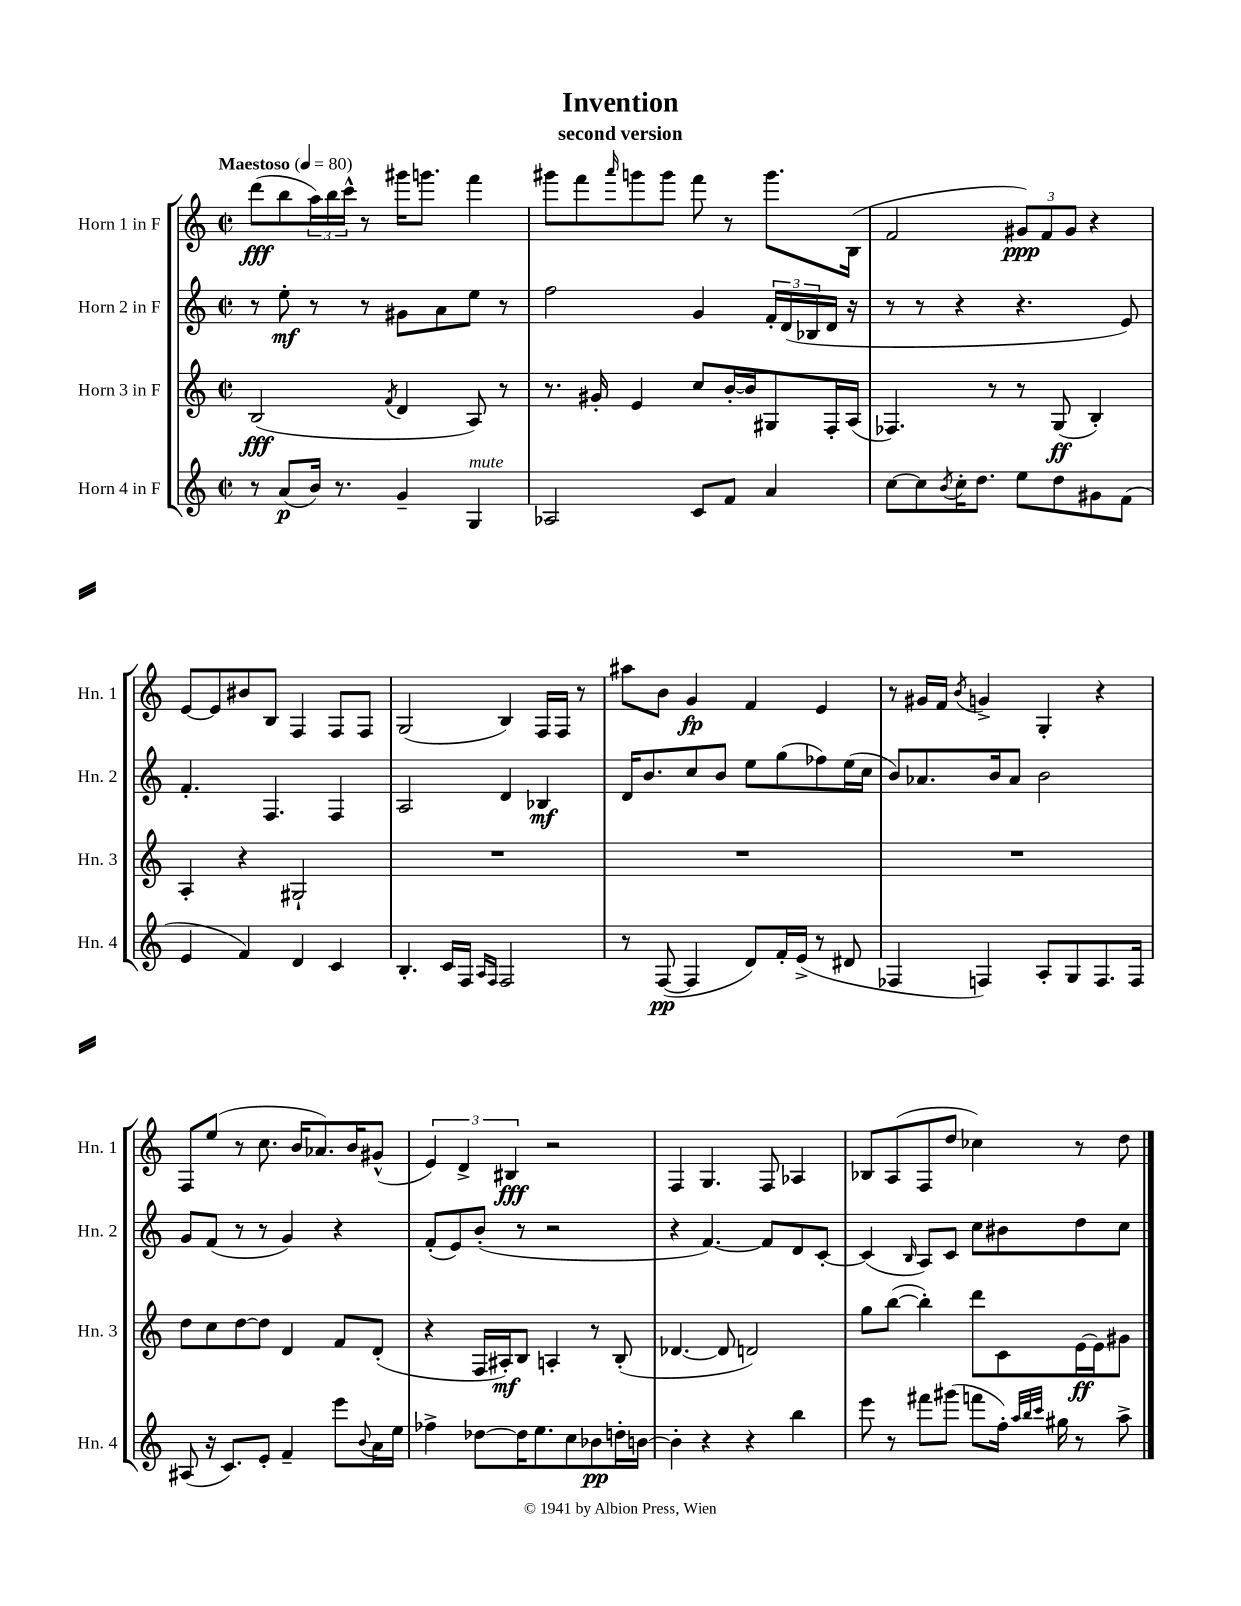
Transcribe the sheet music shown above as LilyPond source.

\header { title = "Invention" subtitle = "second version" }
<<
\new StaffGroup <<
\new Staff = "s0" \with { instrumentName = "Horn 1 in F" shortInstrumentName = "Hn. 1" } {
    \clef treble \key c \major \defaultTimeSignature \time 2/2 \tempo "Maestoso" 4 = 80
    d'''8\fff( b''8 \tuplet 3/2 { a''16) b''16 c'''16-^ } r8 gis'''16 g'''8. f'''4 |
    gis'''8 f'''8 \grace { a'''16 } g'''8 g'''8 f'''8 r8 g'''8. b16( |
    f'2 \tuplet 3/2 { gis'8\ppp) f'8 gis'8 } r4 |
    e'8~ e'8 bis'8 b8 f4 f8 f8 |
    g2( b4) f16 f16 r8 |
    ais''8 b'8 g'4\fp f'4 e'4 |
    r8 gis'16 f'16 \acciaccatura { b'8 } g'4-> g4-. r4 |
    f8 e''8( r8 c''8. b'16 aes'8.) b'16 gis'8-^( |
    \tuplet 3/2 { e'4) d'4-> bis4\fff } r2 |
    f4 g4. f8 aes4 |
    bes8 a8( f8 d''8 ces''4) r8 d''8 \bar "|." |
}
\new Staff = "s1" \with { instrumentName = "Horn 2 in F" shortInstrumentName = "Hn. 2" } {
    \clef treble \key c \major \defaultTimeSignature \time 2/2
    r8 e''8-.\mf r8 r8 gis'8 a'8 e''8 r8 |
    f''2 g'4 \tuplet 3/2 { f'16-. d'16( bes16 } d'16 r16 |
    r8 r8 r4 r4. e'8) |
    f'4.-. f4. f4 |
    a2 d'4 bes4\mf |
    d'16 b'8. c''8 b'8 e''8 g''8( fes''8) e''16( c''16 |
    b'8) aes'8. b'16 aes'8 b'2 |
    g'8 f'8( r8 r8 g'4) r4 |
    f'8-.( e'8) b'8-.( r8 r2 |
    r4 f'4.~) f'8 d'8 c'8~-. |
    c'4( \grace { b16 } a8) c'8 c''8 bis'8 d''8 c''8 \bar "|." |
}
\new Staff = "s2" \with { instrumentName = "Horn 3 in F" shortInstrumentName = "Hn. 3" } {
    \clef treble \key c \major \defaultTimeSignature \time 2/2
    b2\fff( \acciaccatura { f'8 } d'4 a8) r8 |
    r8. gis'16-. e'4 c''8 b'16~-. b'16 gis8 f16-. a16( |
    fes4.) r8 r8 g8\ff( b4-.) |
    a4-. r4 gis2-! |
    R1 |
    R1 |
    R1 |
    d''8 c''8 d''8~ d''8 d'4 f'8 d'8-.( |
    r4 f16 ais16-.\mf) b8 a4-. r8 b8-.( |
    des'4.~ des'8 d'2) |
    g''8 b''8~( b''4-.) d'''8 c'8 e'16~\ff e'16 gis'8 \bar "|." |
}
\new Staff = "s3" \with { instrumentName = "Horn 4 in F" shortInstrumentName = "Hn. 4" } {
    \clef treble \key c \major \defaultTimeSignature \time 2/2
    r8 a'8\p( b'16) r8. g'4-- g4^\markup { \italic "mute" } |
    aes2 c'8 f'8 a'4 |
    c''8~ c''8 \acciaccatura { b'8 } c''16-. d''8. e''8 d''8 gis'8 f'8( |
    e'4 f'4) d'4 c'4 |
    b4.-. c'16 f16 \grace { a16 f16 } f2 |
    r8 f8~\pp( f4 d'8) f'16-. e'16->( r8 dis'8 |
    fes4 f4) a8-. g8 f8. f16 |
    ais8( r16 c'8.) e'8-. f'4-- e'''8 \appoggiatura { b'8 } a'16 e''16 |
    fes''4-> des''8~ des''16 e''8. c''8 bes'8\pp d''16-. b'16~ |
    b'4-. r4 r4 b''4 |
    e'''8 r8 fis'''8 gis'''8( f'''8 f''16-.) \grace { a''32 b''32 c'''32 } gis''16 r8 a''8-> \bar "|." |
}
>>
>>
\layout { \context { \Score \remove "Bar_number_engraver" } }
